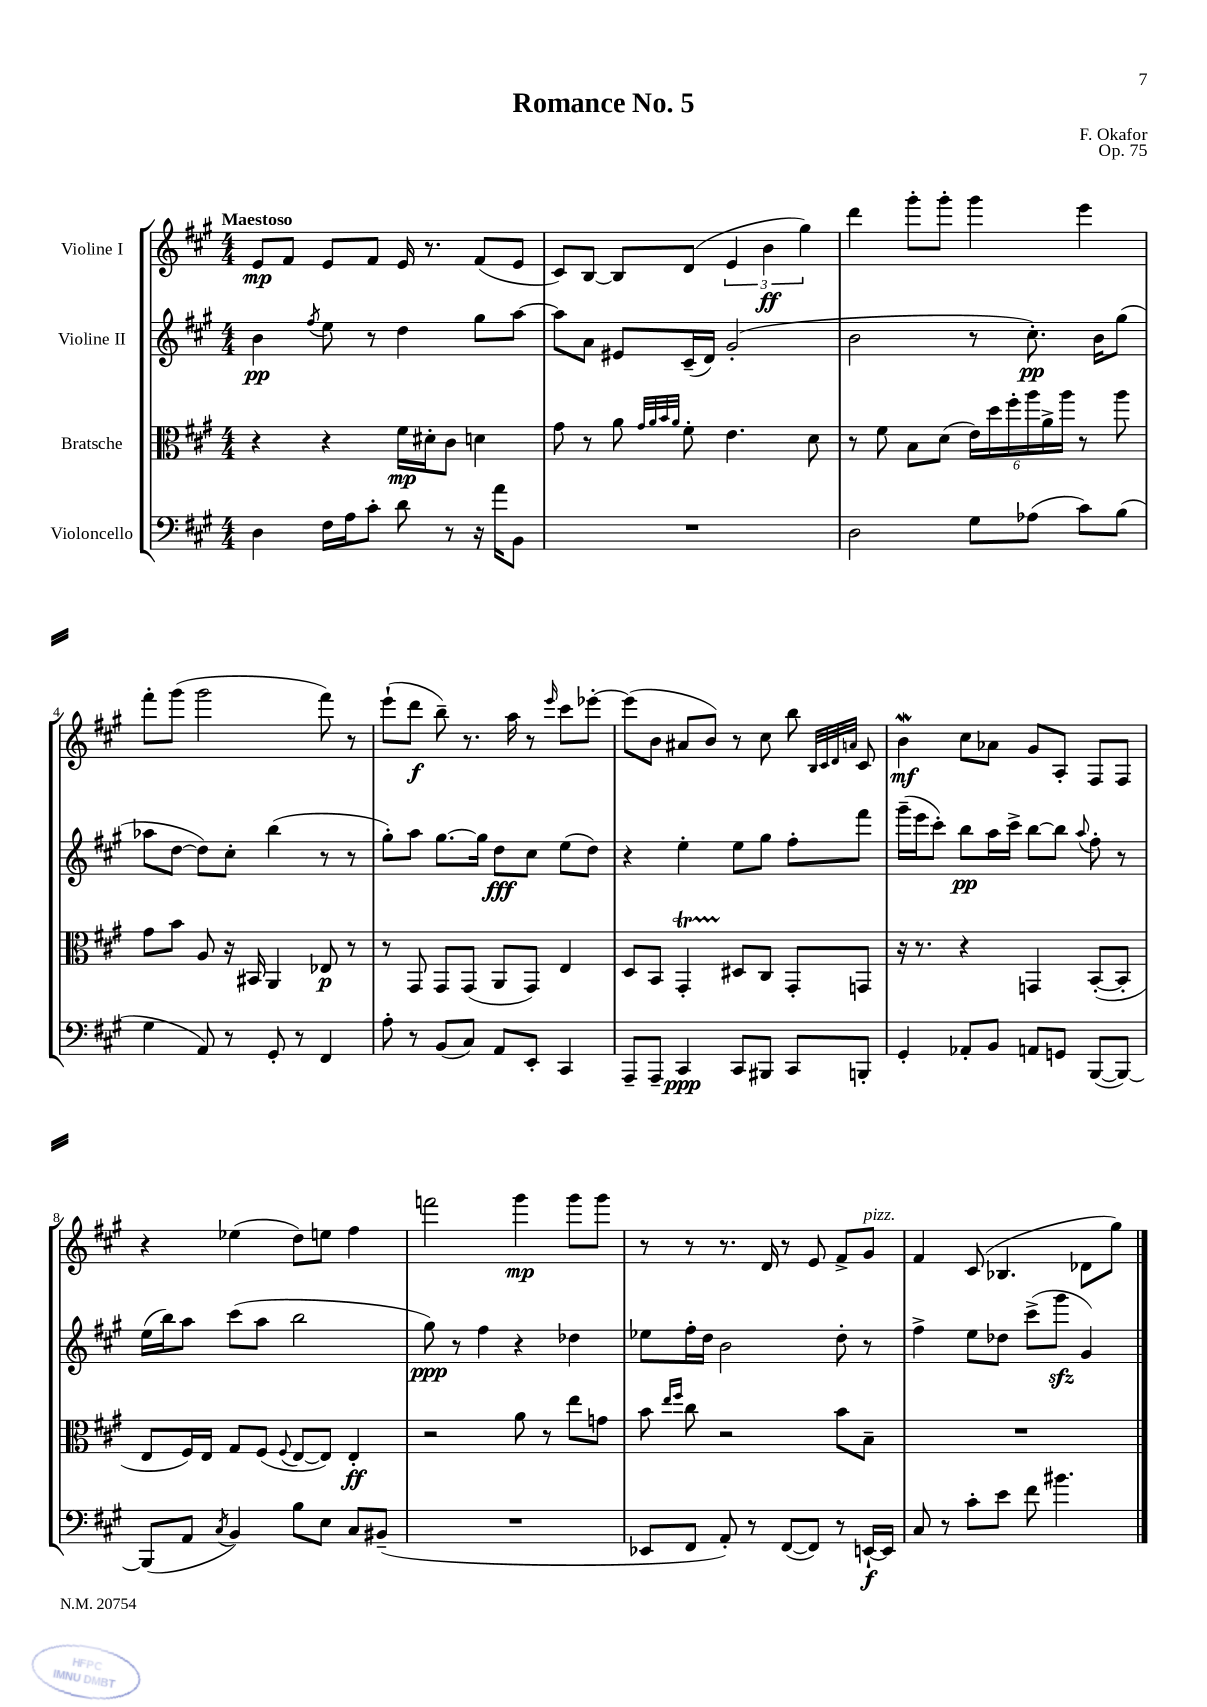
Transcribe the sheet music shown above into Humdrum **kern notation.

**kern	**dynam	**kern	**dynam	**kern	**dynam	**kern	**dynam
*part4	*part4	*part3	*part3	*part2	*part2	*part1	*part1
*staff4	*staff4	*staff3	*staff3	*staff2	*staff2	*staff1	*staff1
*I"Violoncello	*	*I"Bratsche	*	*I"Violine II	*	*I"Violine I	*
*clefF4	*	*clefC3	*	*clefG2	*	*clefG2	*
*k[f#c#g#]	*	*k[f#c#g#]	*	*k[f#c#g#]	*	*k[f#c#g#]	*
*M4/4	*	*M4/4	*	*M4/4	*	*M4/4	*
=1	=1	=1	=1	=1	=1	=1	=1
!	!	!	!	!	!	!LO:TX:a:B:t=Maestoso	!
4D\	.	4r	.	4b\	pp	8e/L	mp
.	.	.	.	.	.	8f#/J	.
.	.	.	.	8qff#/	.	.	.
16F#\LL	.	4r	.	8ee\	.	8e/L	.
16A\J	.	.	.	.	.	.	.
8c#'\J	.	.	.	8r	.	8f#/J	.
8d\	.	16f#\LL	mp	4dd\	.	16e/	.
.	.	16d#X'\J	.	.	.	8.r	.
8r	.	8c#\J	.	.	.	.	.
16r	.	4dn\	.	8gg#\L	.	(8f#/L	.
16a\KL	.	.	.	.	.	.	.
8BB\J	.	.	.	[8aa\J	.	8e/J	.
=2	=2	=2	=2	=2	=2	=2	=2
1r	.	8g#\	.	8aa\L]	.	8c#/L)	.
.	.	8r	.	8a\J	.	[8B/J	.
.	.	8a\	.	8e#X/L	.	8B/L]	.
.	.	32qqg#/LLL	.	.	.	.	.
.	.	32qqa/	.	.	.	.	.
.	.	32qqb/	.	.	.	.	.
.	.	32qqa/JJJ	.	.	.	.	.
.	.	8f#'\	.	(16c#~/L	.	(8d/J	.
.	.	.	.	16d/JJ)	.	.	.
.	.	4.e\	.	(2g#'/	.	6e/	.
.	.	.	.	.	.	6b\	ff
.	.	.	.	.	.	6gg#\)	.
.	.	8d\	.	.	.	.	.
=3	=3	=3	=3	=3	=3	=3	=3
2D\	.	8r	.	2b\	.	4ddd\	.
.	.	8f#\	.	.	.	.	.
.	.	8B\L	.	.	.	8ggg#'\L	.
.	.	(8d\J	.	.	.	8ggg#'\J	.
8G#\L	.	24e\LL)	.	8r	.	4ggg#\	.
.	.	24dd\	.	.	.	.	.
.	.	24ff#'\	.	.	.	.	.
(8A-X\J	.	24aa\	.	8.cc#'\)	pp	.	.
.	.	24a^\	.	.	.	.	.
.	.	24aa\JJ	.	.	.	.	.
8c#\L)	.	8r	.	.	.	4eee\	.
.	.	.	.	16b\KL	.	.	.
(8B\J	.	8aa\	.	(8gg#\J	.	.	.
!!LO:LB:g=z
=4	=4	=4	=4	=4	=4	=4	=4
4G#\	.	8g#\L	.	8aa-X\L	.	8fff#'\L	.
.	.	8b\J	.	[8dd\J	.	(8ggg#\J	.
8AA/)	.	8A/	.	8dd\L])	.	2ggg#\	.
8r	.	16r	.	8cc#'\J	.	.	.
.	.	16BB#X/	.	.	.	.	.
8GG#'/	.	4AA/	.	(4bb\	.	.	.
8r	.	.	.	.	.	.	.
4FF#/	.	8E-X/	p	8r	.	8fff#\)	.
.	.	8r	.	8r	.	8r	.
=5	=5	=5	=5	=5	=5	=5	=5
8A'\	.	8r	.	8gg#'\L)	.	(8eee`\L	.
8r	.	8GG#/	.	8aa\J	.	8ddd\J	f
(8BB/L	.	8GG#/L	.	[8.gg#\L	.	8bb~\)	.
8C#/J)	.	(8GG#/J	.	.	.	8.r	.
.	.	.	.	16gg#\Jk]	.	.	.
8AA/L	.	8AA/L	.	8dd\L	fff	.	.
.	.	.	.	.	.	16aa\	.
8EE'/J	.	8GG#/J)	.	8cc#\J	.	8r	.
.	.	.	.	.	.	16qqeee/	.
4CC#/	.	4E/	.	(8ee\L	.	8ccc#\L	.
.	.	.	.	8dd\J)	.	[8eee-X'\J	.
=6	=6	=6	=6	=6	=6	=6	=6
8AAA~/L	.	8D/L	.	4r	.	(8eee-\L]	.
8AAA~/J	.	8BB/J	.	.	.	8b\J	.
4CC#/	ppp	4GG#t'/	.	4ee'\	.	8a#X/L	.
.	.	.	.	.	.	8b/J)	.
8CC#/L	.	8D#X/L	.	8ee\L	.	8r	.
8BBB#X/J	.	8C#/J	.	8gg#\J	.	8cc#\	.
8CC#/L	.	8GG#'/L	.	8ff#'\L	.	8bb\	.
.	.	.	.	.	.	32qqB/LLL	.
.	.	.	.	.	.	32qqc#/	.
.	.	.	.	.	.	32qqd/	.
.	.	.	.	.	.	32qqan/JJJ	.
8BBBn'/J	.	8GGn/J	.	8fff#\J	.	8c#/	.
=7	=7	=7	=7	=7	=7	=7	=7
4GG#'/	.	16r	.	(16ggg#~\LL	.	4bW\	mf
.	.	8.r	.	16eee\J	.	.	.
.	.	.	.	8ccc#'\J)	.	.	.
8AA-X'/L	.	4r	.	8bb\L	pp	8cc#\L	.
8BB/J	.	.	.	16aa\L	.	8a-X\J	.
.	.	.	.	16ccc#^\JJ	.	.	.
8AAn/L	.	4GGn/	.	[8bb\L	.	8g#/L	.
8GGn/J	.	.	.	8bb\J]	.	8A'/J	.
.	.	.	.	8qqaa/	.	.	.
([8BBB/L	.	([8BB'/L	.	8ff#'\	.	8F#/L	.
8BBB/J_)	.	8BB'/J]	.	8r	.	8F#/J	.
!!LO:LB:g=z
=8	=8	=8	=8	=8	=8	=8	=8
(8BBB/L]	.	8E/L	.	(16ee\LL	.	4r	.
.	.	.	.	16bb\J)	.	.	.
8AA/J	.	16F#/L)	.	8aa\J	.	.	.
.	.	16E/JJ	.	.	.	.	.
8qC#/	.	.	.	.	.	.	.
4BB/)	.	8G#/L	.	(8ccc#\L	.	(4ee-X\	.
.	.	(8F#/J	.	8aa\J	.	.	.
.	.	8qqF#/	.	.	.	.	.
8B\L	.	[8E/L	.	2bb\	.	8dd\L)	.
8E\J	.	8E/J])	.	.	.	8een\J	.
8C#/L	.	4E'/	ff	.	.	4ff#\	.
(8BB#X~/J	.	.	.	.	.	.	.
=9	=9	=9	=9	=9	=9	=9	=9
1r	.	2r	.	8gg#\)	ppp	2fffn\	.
.	.	.	.	8r	.	.	.
.	.	.	.	4ff#\	.	.	.
.	.	8a\	.	4r	.	4ggg#\	mp
.	.	8r	.	.	.	.	.
.	.	8ee\L	.	4dd-X\	.	8ggg#\L	.
.	.	8gn\J	.	.	.	8ggg#\J	.
=10	=10	=10	=10	=10	=10	=10	=10
8EE-X/L	.	8b\	.	8ee-X\L	.	8r	.
.	.	16qqee/LL	.	.	.	.	.
.	.	16qqff#/JJ	.	.	.	.	.
8FF#/J	.	8cc#\	.	16ff#'\L	.	8r	.
.	.	.	.	16dd\JJ	.	.	.
8AA'/)	.	2r	.	2b\	.	8.r	.
8r	.	.	.	.	.	.	.
.	.	.	.	.	.	16d/	.
([8FF#/L	.	.	.	.	.	8r	.
8FF#/J])	.	.	.	.	.	8e/	.
8r	.	8b\L	.	8dd'\	.	8f#^/L	.
!	!	!	!	!	!	!LO:TX:a:i:t=pizz.	!
[16EEn`/LL	f	8B~\J	.	8r	.	8g#/J	.
16EE/JJ]	.	.	.	.	.	.	.
=11	=11	=11	=11	=11	=11	=11	=11
8C#/	.	1r	.	4ff#^\	.	4f#/	.
8r	.	.	.	.	.	.	.
8c#'\L	.	.	.	8ee\L	.	(8c#/	.
8e\J	.	.	.	8dd-X\J	.	4.B-X/	.
8f#\	.	.	.	(8ccc#^\L	.	.	.
4.b#X\	.	.	.	8ggg#zz\J	.	.	.
.	.	.	.	4g#/)	.	8d-X\L	.
.	.	.	.	.	.	8gg#\J)	.
==	==	==	==	==	==	==	==
*-	*-	*-	*-	*-	*-	*-	*-
